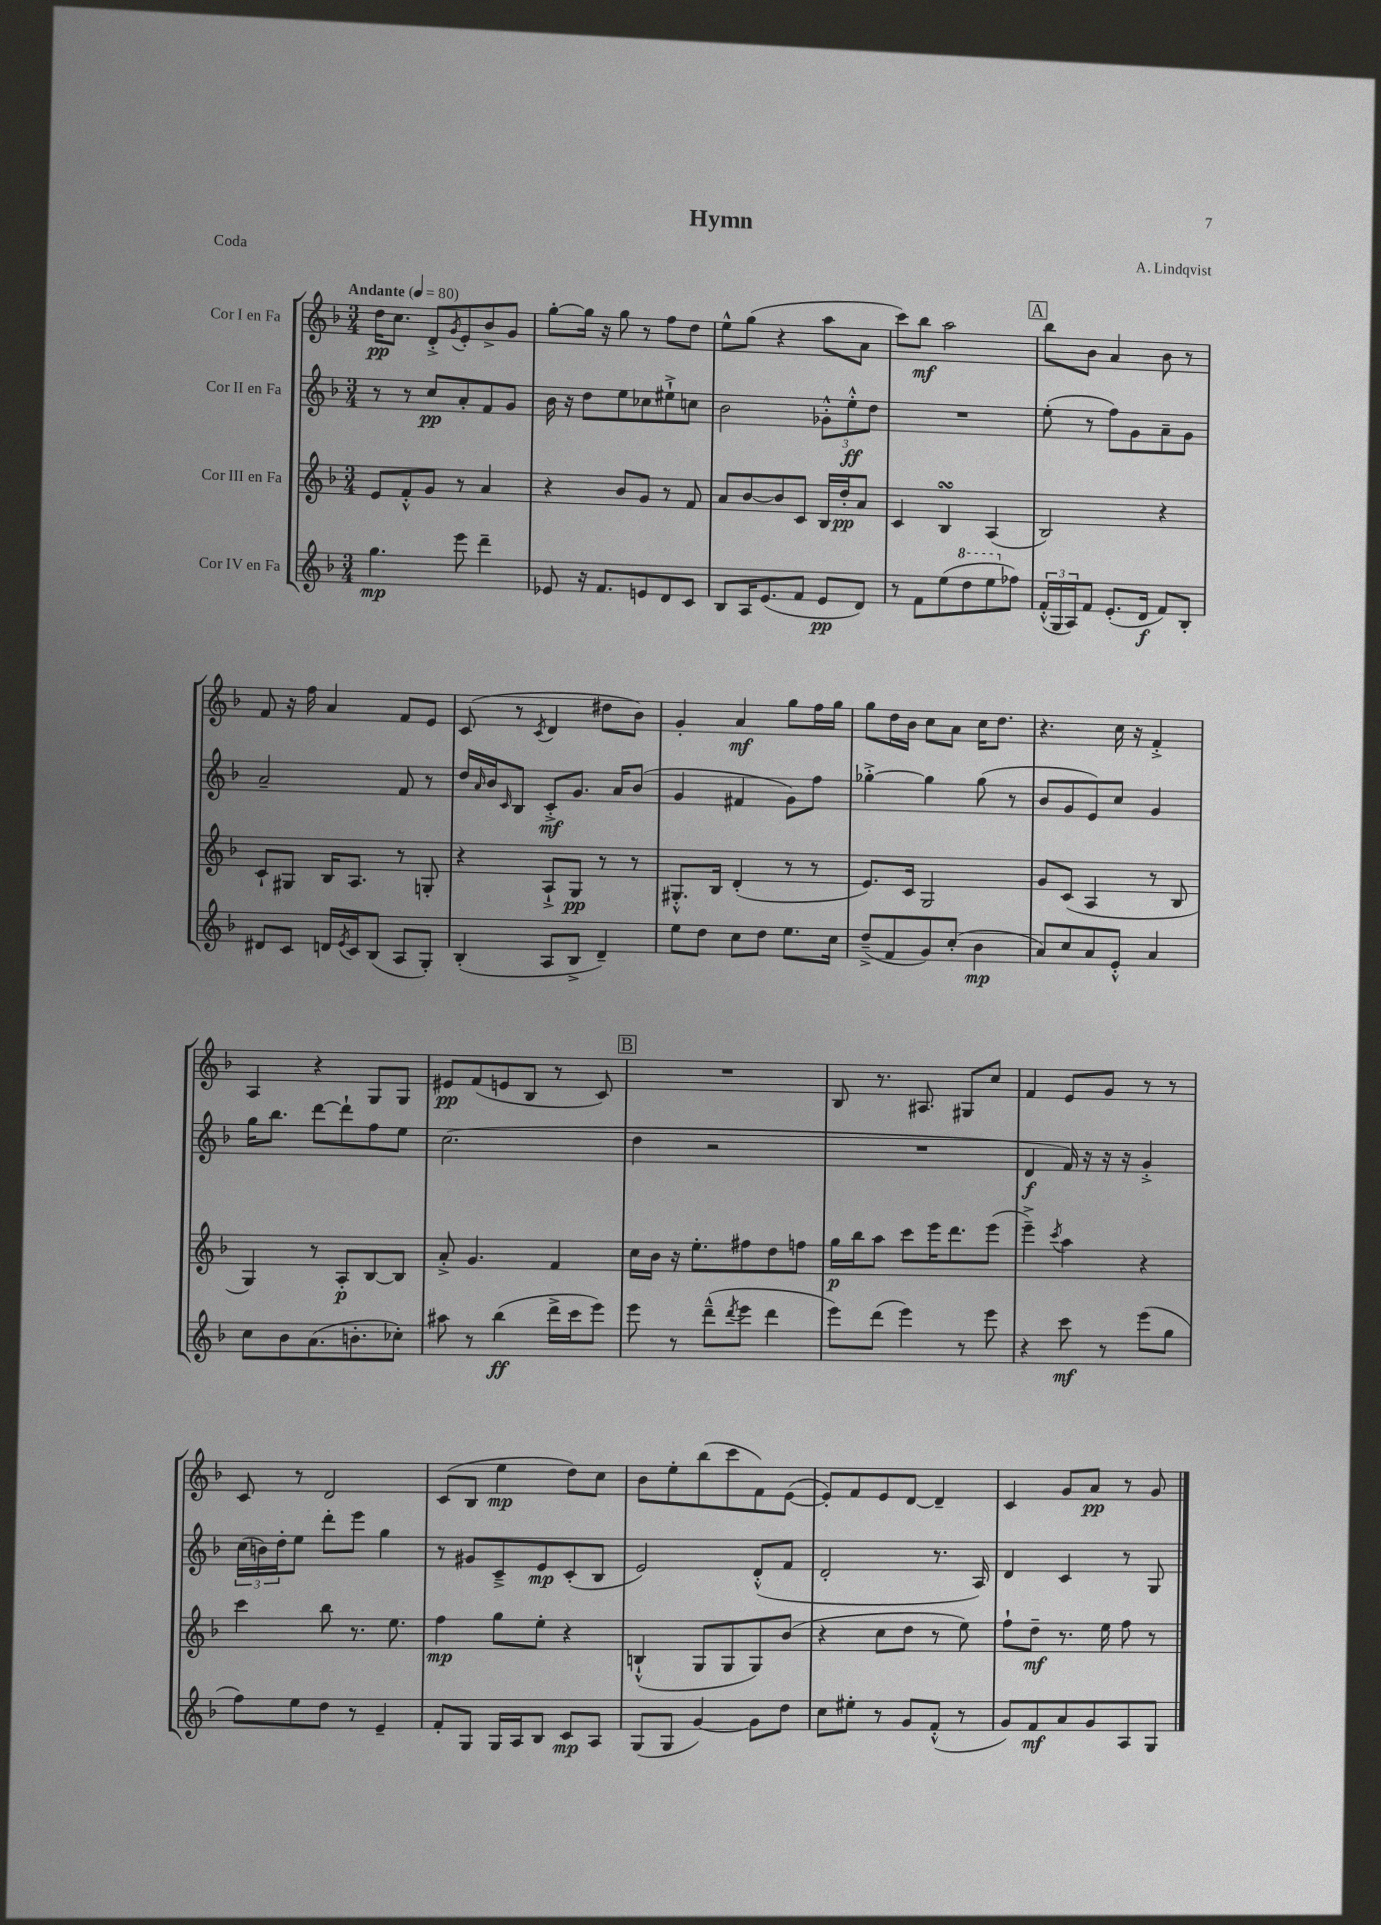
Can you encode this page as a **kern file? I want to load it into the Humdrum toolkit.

**kern	**dynam	**kern	**dynam	**kern	**dynam	**kern	**dynam
*part4	*part4	*part3	*part3	*part2	*part2	*part1	*part1
*staff4	*staff4	*staff3	*staff3	*staff2	*staff2	*staff1	*staff1
*I"Cor IV en Fa	*	*I"Cor III en Fa	*	*I"Cor II en Fa	*	*I"Cor I en Fa	*
*clefG2	*	*clefG2	*	*clefG2	*	*clefG2	*
*k[b-]	*	*k[b-]	*	*k[b-]	*	*k[b-]	*
*M3/4	*	*M3/4	*	*M3/4	*	*M3/4	*
*MM80	*	*MM80	*	*MM80	*	*MM80	*
=1	=1	=1	=1	=1	=1	=1	=1
!	!	!	!	!	!	!LO:TX:a:B:t=Andante	!
4.gg\	mp	8e/L	.	8r	.	16dd\KL	pp
.	.	.	.	.	.	8.cc\J	.
.	.	8f'^^/	.	8r	.	.	.
.	.	8g/J	.	8cc/L	pp	8d'^/L	.
.	.	.	.	.	.	8qg/	.
8eee\	.	8r	.	8a'/	.	8e'/	.
4ddd~\	.	4a/	.	8f/	.	8b-^/	.
.	.	.	.	8g/J	.	8g/J	.
=2	=2	=2	=2	=2	=2	=2	=2
8e-X/	.	4r	.	16b-\	.	[8gg'\L	.
.	.	.	.	16r	.	.	.
16r	.	.	.	8dd\L	.	16gg\Jk]	.
8.f/L	.	.	.	.	.	16r	.
.	.	8b-/L	.	8ee\	.	8gg\	.
8en/	.	8g/J	.	8cc-X\	.	8r	.
8d/	.	8r	.	8ee#X`^\	.	8ff\L	.
8c/J	.	8f/	.	8ccn\J	.	8dd\J	.
=3	=3	=3	=3	=3	=3	=3	=3
8B-/L	.	8a/L	.	2b-\	.	8ee^^\L	.
16A/K	.	[8b-/	.	.	.	(8gg\J	.
(8.e/	.	.	.	.	.	.	.
.	.	8b-/]	.	.	.	4r	.
8f/J	.	8c/J	.	.	.	.	.
8e/L	pp	16B-/LL	.	12g-X'^^\L	.	8aa\L	.
.	.	16dd'/J	pp	.	.	.	.
.	.	.	.	12ee'^^\	ff	.	.
8d/J)	.	8a/J	.	.	.	8a\J	.
.	.	.	.	12dd\J	.	.	.
=4	=4	=4	=4	=4	=4	=4	=4
8r	.	4c/	.	2.r	.	8ccc\L)	.
8f\L	.	.	.	.	.	8bb-\J	mf
(8ee\	.	4B-sSSs/	.	.	.	2aa\	.
*8va	*	*	*	*	*	*	*
8ddd\	.	.	.	.	.	.	.
8eee\	.	(4A/	.	.	.	.	.
*X8va	*	*	*	*	*	*	*
8ff-X\J)	.	.	.	.	.	.	.
!!LO:REH:place=s1:t=A
=5	=5	=5	=5	=5	=5	=5	=5
(24f'^^/LL	.	2B-/)	.	(8ee'\	.	8bb-\L	.
24G/	.	.	.	.	.	.	.
24A/J)	.	.	.	.	.	.	.
8f/J	.	.	.	8r	.	8b-\J	.
(8.e'/L	.	.	.	8ff\L)	.	4a/	.
.	.	.	.	8g\	.	.	.
16d/Jk	f	.	.	.	.	.	.
8f/L)	.	4r	.	8a~\	.	8b-\	.
8B-'/J	.	.	.	8g\J	.	8r	.
!!LO:LB:g=z
=6	=6	=6	=6	=6	=6	=6	=6
8d#X/L	.	8c`/L	.	2a~/	.	8f/	.
8c/J	.	8G#X/J	.	.	.	16r	.
.	.	.	.	.	.	16ff\	.
16dn/LL	.	16B-/KL	.	.	.	4a/	.
8qe/	.	.	.	.	.	.	.
16c/J	.	8.A/J	.	.	.	.	.
(8B-/J	.	.	.	.	.	.	.
8A/L	.	8r	.	8f/	.	8f/L	.
8G'/J)	.	8Gn'/	.	8r	.	8e/J	.
=7	=7	=7	=7	=7	=7	=7	=7
(4B-'/	.	4r	.	16dd/LL	.	(8c/	.
.	.	.	.	16qqa/	.	.	.
.	.	.	.	16b-/J	.	.	.
.	.	.	.	16qqc/	.	.	.
.	.	.	.	8B-/J	.	8r	.
.	.	.	.	.	.	8qc/	.
8A/L	.	8A`^/L	.	8c'^/L	mf	4d/	.
8B-^/J	.	8G/J	pp	8.g/J	.	.	.
4d~/)	.	8r	.	.	.	8dd#X\L	.
.	.	.	.	16a/KL	.	.	.
.	.	8r	.	(8b-/J	.	8b-\J)	.
=8	=8	=8	=8	=8	=8	=8	=8
8ee\L	.	8.G#X'^^/L	.	4g/	.	4g'/	.
8dd\J	.	.	.	.	.	.	.
.	.	16B-/Jk	.	.	.	.	.
8cc\L	.	(4d'/	.	4f#X/	.	4a/	mf
8dd\J	.	.	.	.	.	.	.
8.ee\L	.	8r	.	8g\L)	.	8gg\L	.
.	.	8r	.	8ff\J	.	16ff\L	.
16cc\Jk	.	.	.	.	.	16gg\JJ	.
=9	=9	=9	=9	=9	=9	=9	=9
(8dd~^/L	.	8.e/L)	.	[4gg-X'^\	.	8gg\L	.
8f/	.	.	.	.	.	16dd\L	.
.	.	16c/Jk	.	.	.	16b-\JJ	.
8g/)	.	2G/	.	4gg-\]	.	8cc\L	.
(8cc'/J	.	.	.	.	.	8a\J	.
4b-\	mp	.	.	(8gg-\	.	16cc\KL	.
.	.	.	.	.	.	8.dd\J	.
.	.	.	.	8r	.	.	.
=10	=10	=10	=10	=10	=10	=10	=10
8a/L)	.	8g/L	.	8b-/L	.	4.r	.
8cc/	.	(8c/J	.	8g/	.	.	.
8a/	.	4A/	.	8e/)	.	.	.
8e'^^/J	.	.	.	8cc/J	.	16cc\	.
.	.	.	.	.	.	16r	.
4a/	.	8r	.	4g/	.	4f'^/	.
.	.	8B-/	.	.	.	.	.
!!LO:LB:g=z
=11	=11	=11	=11	=11	=11	=11	=11
8cc\L	.	4G/)	.	16gg\KL	.	4A/	.
.	.	.	.	8.bb-\J	.	.	.
8b-\	.	.	.	.	.	.	.
(8.a\	.	8r	.	[8ddd\L	.	4r	.
.	.	8A'/L	p	8ddd`\]	.	.	.
8.bn'\	.	.	.	.	.	.	.
.	.	[8B-/	.	8ff\	.	8G/L	.
8cc-X'\J)	.	8B-/J]	.	8ee\J	.	8G/J	.
=12	=12	=12	=12	=12	=12	=12	=12
8aa#X\	.	8a'^/	.	(2.cc\	.	8e#X/L	pp
8r	.	4.g/	.	.	.	(8f/	.
(4bb-\	ff	.	.	.	.	8en/	.
.	.	.	.	.	.	8B-/J	.
16ddd^\LL	.	4f/	.	.	.	8r	.
16ccc\J	.	.	.	.	.	.	.
8eee\J)	.	.	.	.	.	8c/)	.
!!LO:REH:place=s1:t=B
=13	=13	=13	=13	=13	=13	=13	=13
8eee\	.	16cc\LL	.	4dd\	.	2.r	.
.	.	16b-\JJ	.	.	.	.	.
8r	.	16r	.	.	.	.	.
.	.	8.ee'\L	.	.	.	.	.
(8ddd~^^\L	.	.	.	2r	.	.	.
8qddd/	.	.	.	.	.	.	.
8eee\J	.	8ff#X\	.	.	.	.	.
4ddd\	.	8dd\	.	.	.	.	.
.	.	8ffn\J	.	.	.	.	.
=14	=14	=14	=14	=14	=14	=14	=14
8eee\L)	.	16gg\LL	p	2.r	.	8B-/	.
.	.	16bb-\J	.	.	.	.	.
(8ddd\J	.	8aa\J	.	.	.	8.r	.
4eee\)	.	8ccc\L	.	.	.	.	.
.	.	.	.	.	.	8.A#X/	.
.	.	16eee\K	.	.	.	.	.
.	.	8.ddd\	.	.	.	.	.
8r	.	.	.	.	.	8G#X/L	.
8eee\	.	(8eee\J	.	.	.	8cc/J	.
=15	=15	=15	=15	=15	=15	=15	=15
4r	.	4eee~^\)	.	4d/	f	4f/	.
.	.	8qccc/	.	.	.	.	.
8ccc\	mf	4aa\	.	16f/)	.	8e/L	.
.	.	.	.	16r	.	.	.
8r	.	.	.	16r	.	8g/J	.
.	.	.	.	16r	.	.	.
(8eee\L	.	4r	.	4g'^/	.	8r	.
8gg\J	.	.	.	.	.	8r	.
!!LO:LB:g=z
=16	=16	=16	=16	=16	=16	=16	=16
8ff\L)	.	4ccc\	.	(24cc\LL	.	8c/	.
.	.	.	.	24bn\)	.	.	.
.	.	.	.	24dd'\J	.	.	.
8ee\	.	.	.	8ee\J	.	8r	.
8dd\J	.	8bb-\	.	8ddd'\L	.	2d/	.
8r	.	8.r	.	8eee\J	.	.	.
4e~/	.	.	.	4gg\	.	.	.
.	.	8.ee\	.	.	.	.	.
=17	=17	=17	=17	=17	=17	=17	=17
8f'/L	.	4ff\	mp	8r	.	(8c/L	.
8G/J	.	.	.	8g#X/L	.	8B-/J	.
16G/LL	.	8gg\L	.	8c~^/	.	4ee\	mp
16A/J	.	.	.	.	.	.	.
8B-/J	.	8ee'\J	.	8e/	mp	.	.
8c/L	mp	4r	.	(8c'/	.	8dd\L)	.
8A/J	.	.	.	8B-/J	.	8cc\J	.
=18	=18	=18	=18	=18	=18	=18	=18
(8G/L	.	(4Bn`^^/	.	2e/)	.	8b-\L	.
8G/J	.	.	.	.	.	8ee'\	.
[4g/)	.	8G/L	.	.	.	(8bb-\	.
.	.	8G/	.	.	.	8ccc\	.
8g\L]	.	8G/)	.	(8d'^^/L	.	8f\)	.
8dd\J	.	(8b-/J	.	8f/J	.	([8e\J	.
=19	=19	=19	=19	=19	=19	=19	=19
8cc\L	.	4r	.	2d'/	.	8e'/L])	.
8ee#X'\J	.	.	.	.	.	8f/	.
8r	.	8cc\L	.	.	.	8e/	.
8g/L	.	8dd\J	.	.	.	[8d/J	.
(8f'^^/J	.	8r	.	8.r	.	4d~/]	.
8r	.	8ee\)	.	.	.	.	.
.	.	.	.	16A/)	.	.	.
=20	=20	=20	=20	=20	=20	=20	=20
8g/L)	.	8ff`\L	.	4d/	.	4c/	.
8f/	mf	8dd~\J	mf	.	.	.	.
8a/	.	8.r	.	4c/	.	8g/L	.
8g/	.	.	.	.	.	8a/J	pp
.	.	16ee\	.	.	.	.	.
8A/	.	8ff\	.	8r	.	8r	.
8G/J	.	8r	.	8G/	.	8g/	.
==	==	==	==	==	==	==	==
*-	*-	*-	*-	*-	*-	*-	*-
